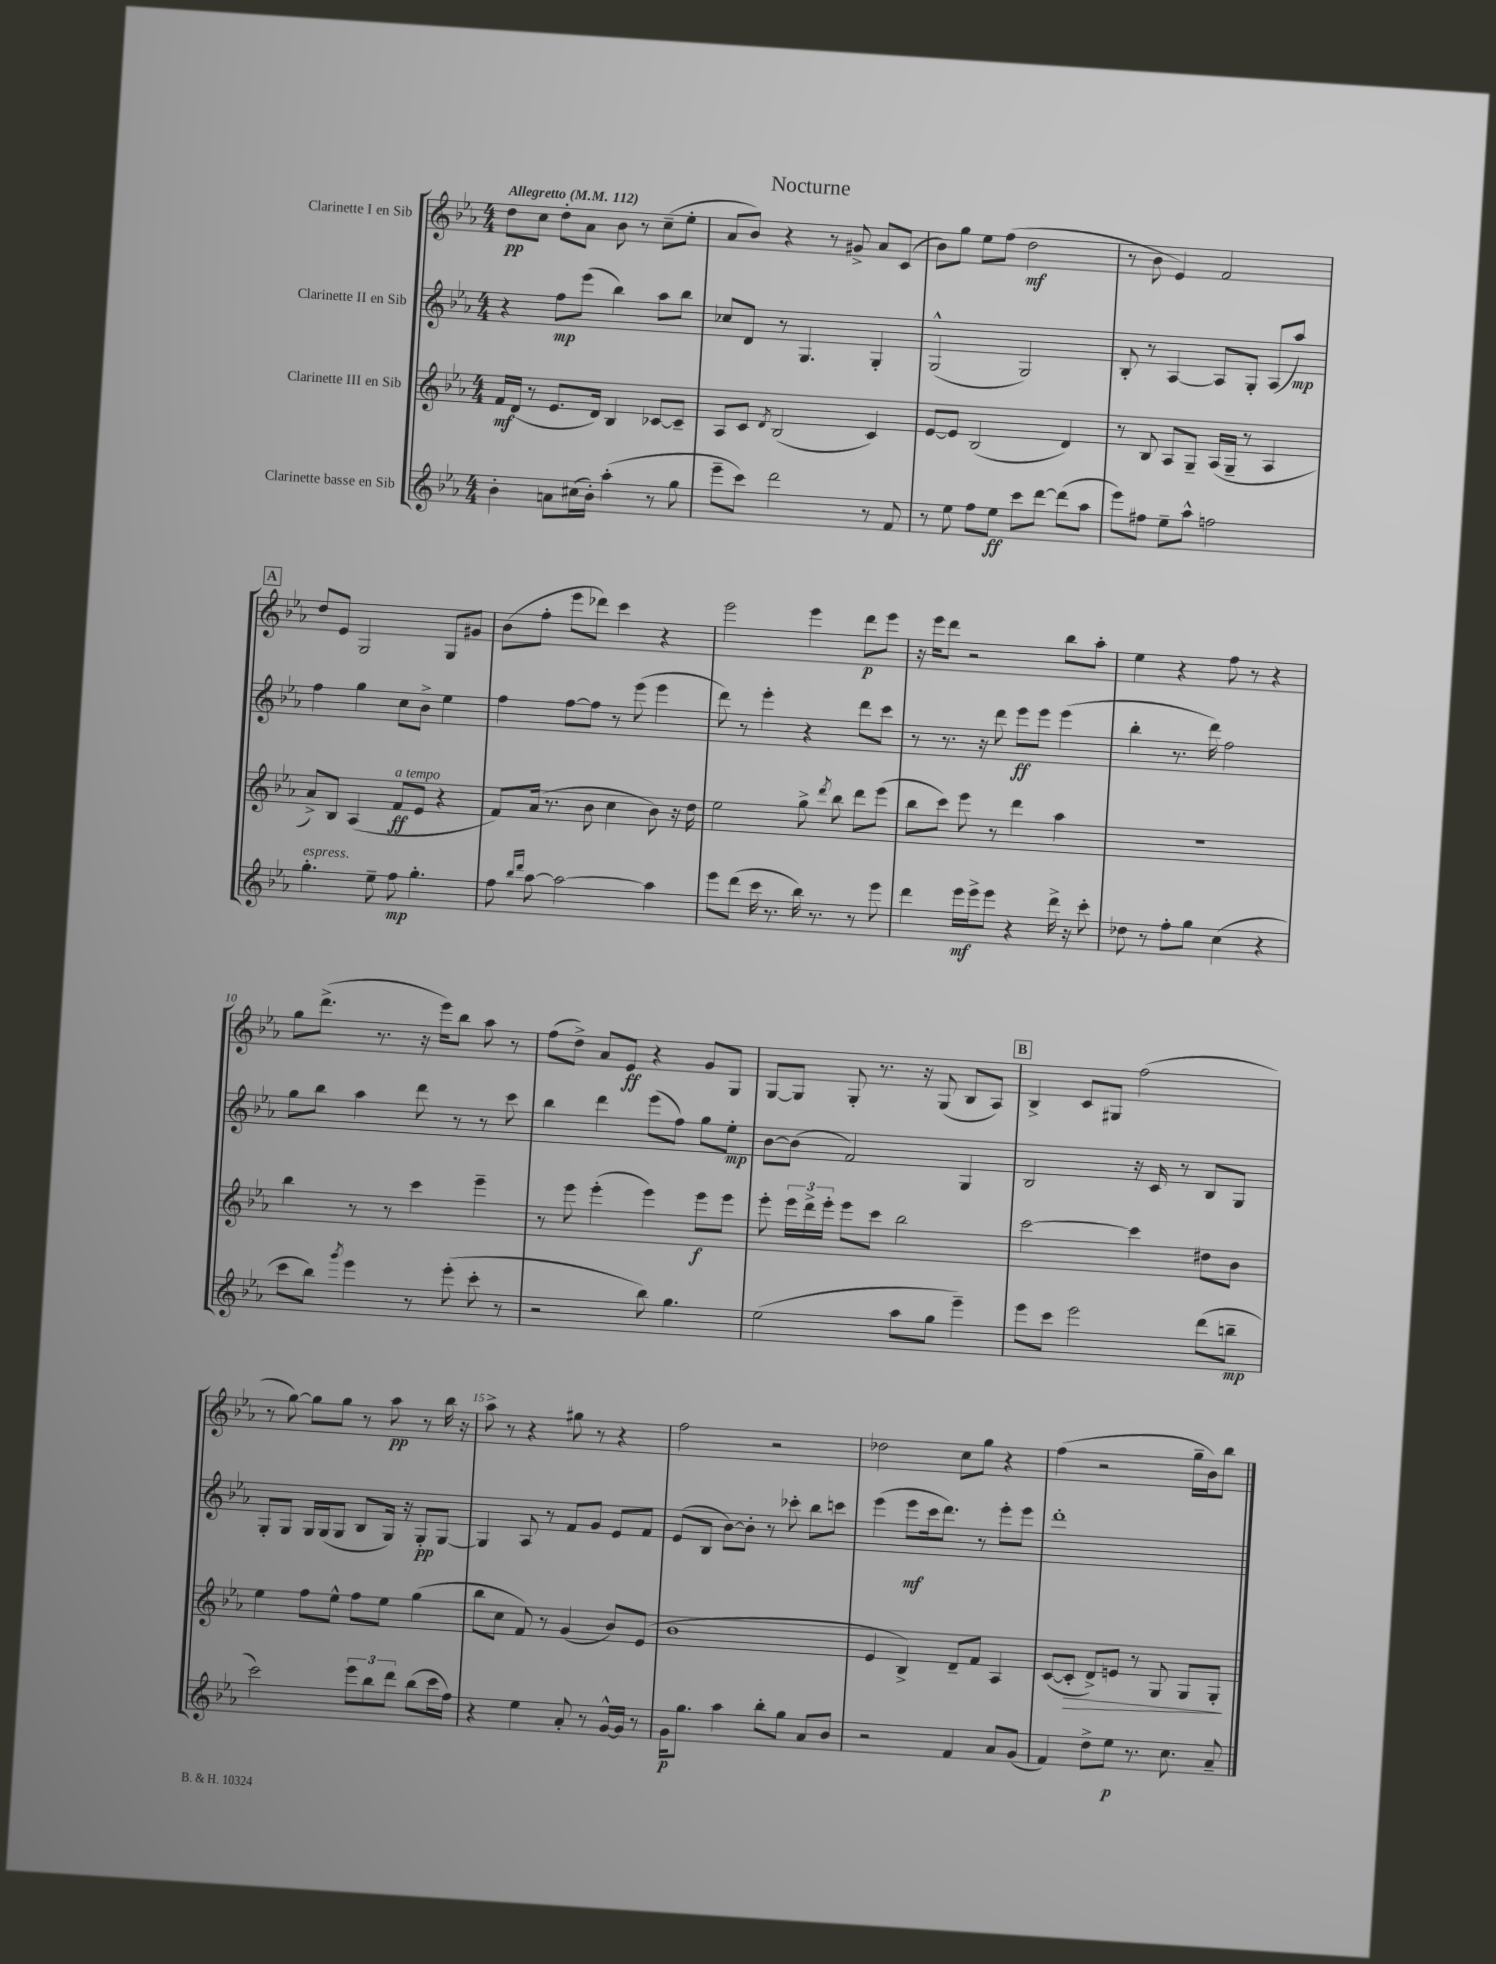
\header { title = "Nocturne" }
<<
\new StaffGroup <<
\new Staff = "s0" \with { instrumentName = "Clarinette I en Sib" } {
    \clef treble \key ees \major \numericTimeSignature \time 4/4 \tempo "Allegretto" 4 = 112
    \autoBeamOff d''8[\pp c''8] d''8[-. aes'8] bes'8 r8 c''8[--( ees''8]-. |
    aes'8[ bes'8]) r4 r8 gis'8-> aes'8[ c'8]( |
    bes'8[) g''8] ees''8[ f''8]( d''2\mf |
    r8 bes'8 ees'4) f'2 |
    \mark \markup { \box "A" } d''8[ ees'8] g2 g8[ gis'8] |
    bes'8[( f''8]-. ees'''8[ des'''8]) c'''4 r4 |
    ees'''2 ees'''4 d'''8[\p ees'''8] |
    r16 ees'''16[ d'''8] r2 bes''8[ aes''8]-. |
    ees''4 r4 f''8 r8 r4 |
    g''8[ d'''8.]->( r8. r16 ees'''16[) bes''8] aes''8 r8 |
    f''8[( d''8]->) aes'8[ ees'8]\ff r4 g'8[ g8] |
    g8[~ g8] g8-. r8. r16 g8( bes8[ aes8]) |
    \mark \markup { \box "B" } bes4-> c'8[ gis8] f''2( |
    r8 g''8~) g''8[ g''8] r8 aes''8\pp r8 bes''16 r16 |
    aes''8-> r8 r4 gis''8 r8 r4 |
    f''2 r2 |
    des''2 c''8[ g''8] r4 |
    f''4( r2 g''16[-- bes'16) bes''8] \bar "|." |
}
\new Staff = "s1" \with { instrumentName = "Clarinette II en Sib" } {
    \clef treble \key ees \major \numericTimeSignature \time 4/4
    \autoBeamOff r4 f''8[\mp ees'''8]( bes''4) aes''8[ bes''8] |
    ces''8[ d'8] r8 g4. g4-. |
    g2-^( g2) |
    bes8-. r8 aes4~ aes8[ g8]-. aes8[( aes''8]\mp) |
    \mark \markup { \box "A" } f''4 g''4 c''8[ bes'8]-> ees''4 |
    f''4 f''8[~ f''8] r8 ees'''8( ees'''4 |
    d'''8) r8 ees'''4-. r4 d'''8[ c'''8] |
    r8 r8. r16 d'''8 ees'''8[\ff ees'''8] ees'''4( |
    bes''4-. r8. d'''16) f''2 |
    g''8[ bes''8] aes''4 d'''8 r8 r8 c'''8 |
    bes''4 d'''4 ees'''8[( f''8]) g''8[ ees''8]-.\mp |
    bes'8[~ bes'8]( f'2) g4 |
    \mark \markup { \box "B" } bes2 r16 c'16 r8 bes8[ g8] |
    g8[-. g8] g16[ g16( g8] bes8[ g16]) r16 g8[-.\pp g8]~ |
    g4 aes8 r8 f'8[ g'8] ees'8[ f'8] |
    ees'8[( bes8] bes'8[~) bes'8]-. r8 ces'''8-. bes''8[ c'''8] |
    ees'''4( ees'''8[\mf c'''16 d'''8.]) r8 ees'''8[-. ees'''8] |
    d'''1-. \bar "|." |
}
\new Staff = "s2" \with { instrumentName = "Clarinette III en Sib" } {
    \clef treble \key ees \major \numericTimeSignature \time 4/4
    \autoBeamOff f'16[\mf d'16]( r8 ees'8.[ d'16]) bes4 ces'8[~ ces'8]-- |
    aes8[ c'8] \acciaccatura { d'8 } bes2( c'4) |
    ees'8[~ ees'8] bes2( d'4) |
    r8 bes8 aes8[ g8]-- aes16[( g16]-- r8 aes4 |
    \mark \markup { \box "A" } aes'8[->) bes8] aes4( f'8[\ff^\markup { \italic "a tempo" } ees'8] r4 |
    f'8[) aes'16]( r8. bes'8 c''4 bes'8) r16 d''16 |
    ees''2 g''8-> \acciaccatura { d'''8 } bes''8 d'''8[ ees'''8]( |
    bes''8[ c'''8]) ees'''8 r8 d'''4 aes''4 |
    R1 |
    bes''4 r8 r8 c'''4 ees'''4-- |
    r8 ees'''8 ees'''4-.( ees'''4) ees'''8[\f ees'''8] |
    ees'''8-. \tuplet 3/2 { ees'''16[ d'''16-> ees'''16]-. } ees'''8[ c'''8] bes''2 |
    \mark \markup { \box "B" } c'''2~ c'''4 dis''8[ bes'8] |
    ees''4 f''8[ ees''8]-^ f''8[ ees''8] g''4( |
    bes''8[ c''8] f'8) r8 g'4( bes'8[) ees'8]( |
    bes'1 |
    ees'4 bes4->) d'8[-- f'8] aes4 |
    c'8[~( c'8]-.\> d'8[->) e'8] r8 g8 g8[ g8]-.\! \bar "|." |
}
\new Staff = "s3" \with { instrumentName = "Clarinette basse en Sib" } {
    \clef treble \key ees \major \numericTimeSignature \time 4/4
    \autoBeamOff bes'4-. a'8[ cis''16( bes'16]-.) aes''4-.( r8 g''8 |
    ees'''8[-- c'''8]) d'''2 r8 f'8 |
    r8 ees''8 f''8[ ees''8]\ff c'''8[ d'''8]~ d'''8[( aes''8] |
    ees'''8[) fis''8] ees''8[-- aes''8]-^ f''2 |
    \mark \markup { \box "A" } g''4.-.^\markup { \italic "espress." } ees''8-- f''8\mp g''4.-. |
    f''8 \grace { bes''16[ d'''16] } aes''8~ aes''2~ aes''4 |
    ees'''8[ d'''8]( c'''16 r8. bes''16) r8. r8 ees'''8 |
    d'''4 ees'''16[\mf ees'''16-> ees'''8] r4 d'''16-> r16 c'''8-. |
    des''8 r8 f''8[-. g''8] c''4( r4 |
    c'''8[ bes''8]) \acciaccatura { g'''8 } ees'''4 r8 ees'''8-.( c'''8-. r8 |
    r2 bes''8) g''4. |
    ees''2( aes''8[ g''8] ees'''4--) |
    \mark \markup { \box "B" } ees'''8[ c'''8] ees'''2 d'''8[( b''8]--\mp |
    c'''2) \tuplet 3/2 { ees'''8[ bes''8 d'''8] } bes''8[( c'''16 f''16]) |
    r4 ees''4 aes'8-. r8 g'16[~-^ g'16] r8 |
    g'16[\p g''8.] aes''4 bes''8[-. g''8] aes'8[ bes'8] |
    r2 f'4 aes'8[ g'8]( |
    f'4) d''8[-> ees''8]\p r8. c''8. aes'8-- \bar "|." |
}
>>
>>
\layout { \context { \Score \override BarNumber.break-visibility = ##(#f #t #t) barNumberVisibility = #(every-nth-bar-number-visible 5) } }
